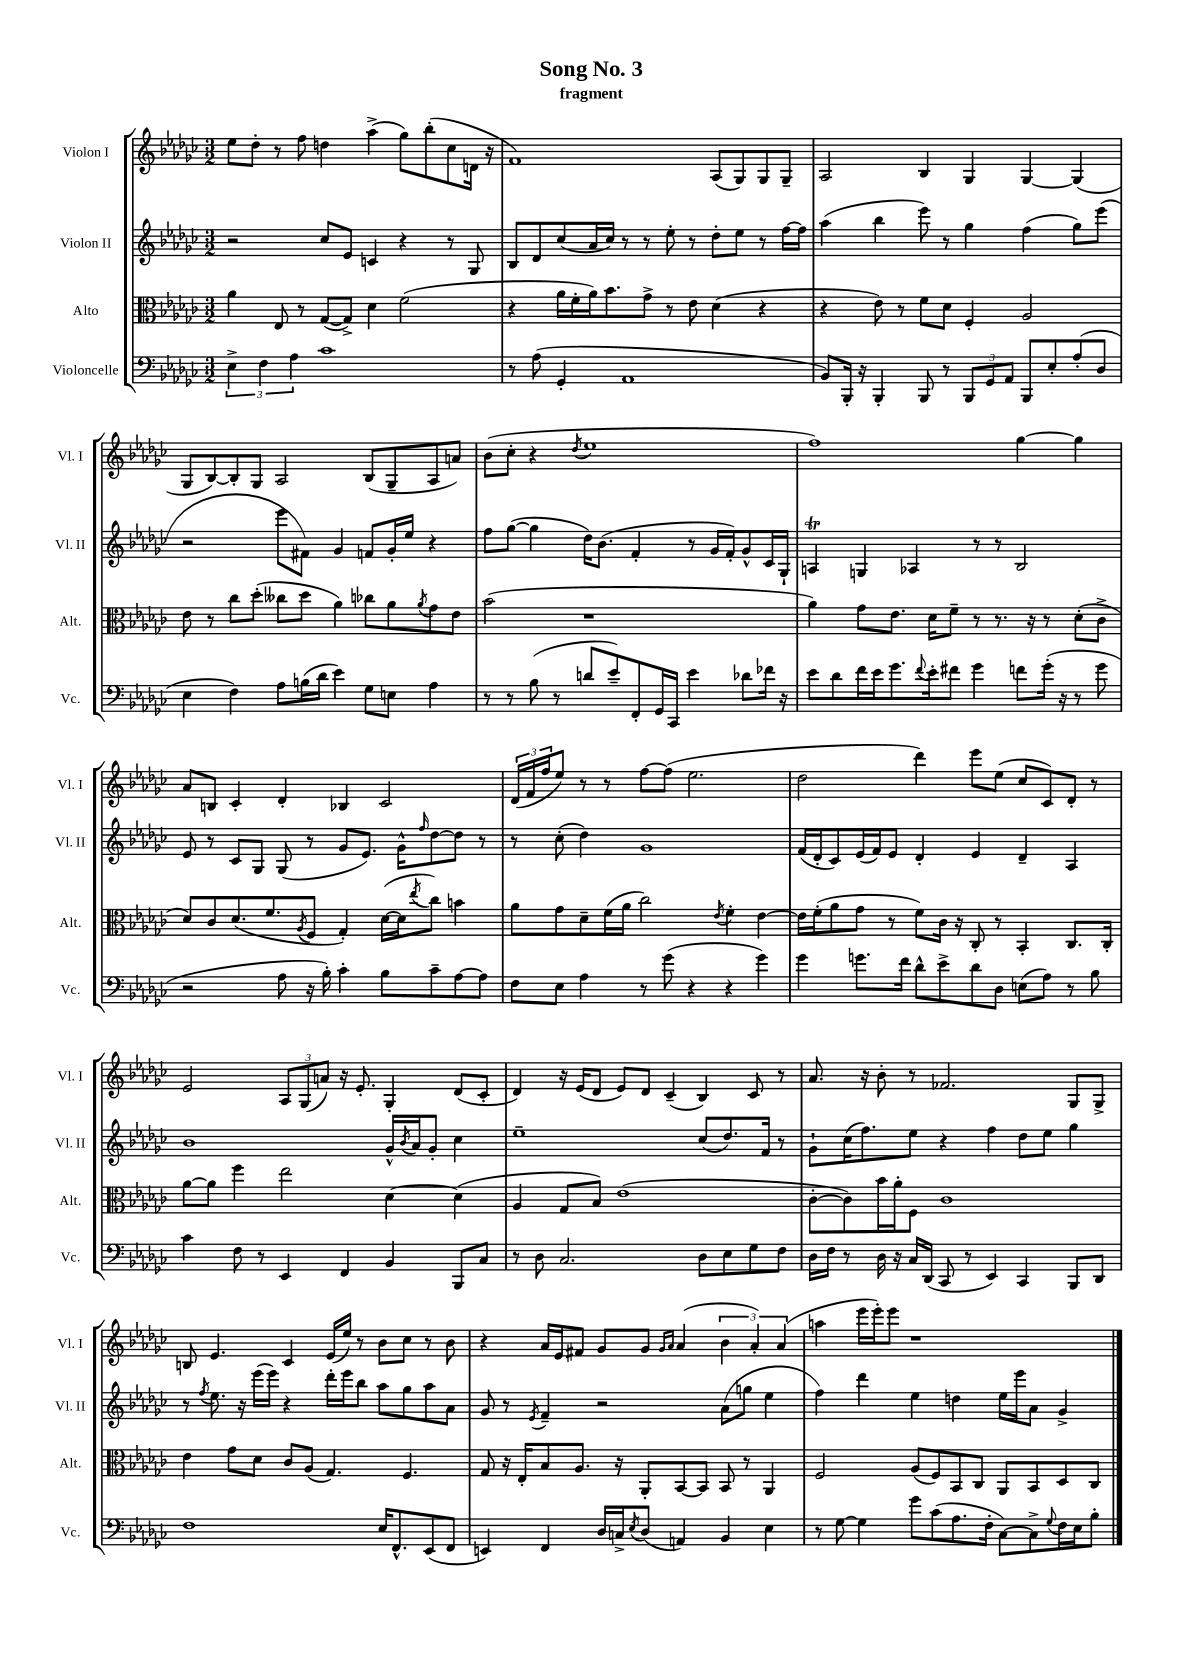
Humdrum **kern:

**kern	**kern	**kern	**kern
*staff4	*staff3	*staff2	*staff1
*clefF4	*clefC3	*clefG2	*clefG2
*k[b-e-a-d-g-c-]	*k[b-e-a-d-g-c-]	*k[b-e-a-d-g-c-]	*k[b-e-a-d-g-c-]
*M3/2	*M3/2	*M3/2	*M3/2
6E-^\	4a-\	2r	8ee-\L
.	.	.	8dd-'\J
6F\	.	.	.
.	8E-/	.	8r
6A-\	.	.	.
.	8r	.	8ff\
1c-	([8G-/L	8cc-/L	4dd\
.	8G-^/]J)	8e-/J	.
.	4d-\	4c/	(4aa-^\
.	(2f\	4r	8gg-\L)
.	.	.	(8bb-'\
.	.	8r	8cc-\
.	.	8G-/	16d\Jk
.	.	.	16r
=	=	=	=
8r	4r	8B-/L	1f)
(8A-\	.	8d-/	.
4GG-'/	16a-\LL	(8cc-/	.
.	16f'\	.	.
.	16a-\J)	16a-/L	.
.	8.b-\	16cc-/JJ)	.
1AA-	.	8r	.
.	8g-^\J	8r	.
.	8r	8ee-'\	.
.	8e-\	8r	.
.	(4d-\	8dd-'\L	(8A-/L
.	.	8ee-\J	8G-/)
.	4r	8r	8G-/
.	.	[16ff\LL	8G-~/J
.	.	16ff\]JJ	.
=	=	=	=
8BB-/L)	4r	(4aa-\	2A-/
16BBB-'/Jk	.	.	.
16r	.	.	.
4BBB-'/	8e-\)	4bb-\	.
.	8r	.	.
8BBB-/	8f\L	8eee-\)	4B-/
8r	8d-\J	8r	.
12BBB-/L	4F'/	4gg-\	4G-/
12GG-/	.	.	.
12AA-/J	.	.	.
8BBB-/L	2A-/	(4ff\	[4G-/
8E-'/	.	.	.
(8A-'/	.	8gg-\L)	(4G-/]
8D-/J	.	(8eee-\J	.
=	=	=	=
4E-\	8e-\	2r	8G-/L
.	8r	.	[8B-/)
4F\)	8cc-\L	.	8B-'/]
.	(8dd-'\J	.	8G-/J
8A-\L	8cc--\L	8eee-\L	2A-/
(16B\L	8dd-\J	8f#\J)	.
16d-\JJ	.	.	.
4e-\)	4a-\)	4g-/	.
8G-\L	8cc-\L	8f/L	(8B-/L
8E\J	8a-\	16g-'/L	8G-~/
.	.	16ee-/JJ	.
.	8qa-/	.	.
4A-\	8g-\	4r	8A-/
.	8e-\J	.	8a/J)
=	=	=	=
8r	(2b-\	8ff\L	(8b-\L
8r	.	([8gg-\J	8cc-'\J
(8B-\	.	4gg-\]	4r
8r	.	.	.
.	.	.	8qdd-/
8d/L	1r	16dd-\LK)	1ee-
.	.	(8.b-\J	.
8e-~/)	.	.	.
8FF'/	.	4f'/	.
16GG-/L	.	.	.
16CC-/JJ	.	.	.
4e-\	.	8r	.
.	.	16g-/LL	.
.	.	16f'/J)	.
8d-\L	.	8g-^^/	.
16f-\Jk	.	16c-/L	.
16r	.	16G-`/JJ	.
=	=	=	=
8e-\L	4a-\)	4A/	1ff)
8d-\	.	.	.
16f\L	8g-\L	4G/	.
16e-\J	.	.	.
8.g-\	8.e-\J	.	.
.	.	4A-/	.
8qqf/	.	.	.
16e-'\k	16d-\LK	.	.
8f#\J	8f~\J	.	.
4g-\	8r	8r	.
.	8.r	8r	.
8f\L	.	2B-/	[4gg-\
.	16r	.	.
(16g-'\Jk	8r	.	.
16r	.	.	.
8r	(8d-'\L	.	4gg-\]
8g-\	8c-^\J	.	.
=	=	=	=
2r	8d-/L)	8e-/	8a-/L
.	8c-/	8r	8B/J
.	(8.d-/	8c-/L	4c-'/
.	.	8G-/J	.
.	8.f/	.	.
8A-\	.	(8G-/	4d-'/
.	8qA-/	.	.
16r	8F/J	8r	.
16B-'\)	.	.	.
4c-'\	4G-'/)	8g-/L	4B-/
.	.	8.e-/J)	.
8B-\L	([16d-\LL	.	2c-/
.	16d-\]J	16g-^^\LK	.
.	8qee-/	16qqff/	.
8c-~\	8cc-\J)	[8dd-\	.
[8A-\	4b\	8dd-\]J	.
8A-\]J	.	8r	.
=	=	=	=
8F\L	8a-\L	8r	(24d-/LL
.	.	.	24f/
.	.	.	24ff/J
8E-\J	8g-\	(8cc-'\	8ee-/J)
4A-\	8d-~\	4dd-\)	8r
.	(16f\L	.	8r
.	16a-\JJ	.	.
8r	2cc-\)	1g-	[8ff\L
(8g-\	.	.	(8ff\]J
4r	.	.	2.ee-\
.	8qe-/	.	.
4r	4f'\	.	.
4g-\)	[4e-\	.	.
=	=	=	=
4g-\	16e-\]LL	(16f/LL	2dd-\
.	(16f'\J	16d-'/J	.
.	8a-\	8c-/)	.
8.g\L	8g-\J	(16e-/L	.
.	.	16f/J)	.
.	8r	8e-/J	.
16f\Jk	.	.	.
8d-^^\L	8f\L)	4d-'/	4ddd-\)
8e-^\	16c-\Jk	.	.
.	16r	.	.
8d-\	8C-'/	4e-/	8eee-\L
8D-\J	8r	.	(8ee-\J
(8E\L	4BB-'/	4d-~/	8cc-/L
8A-\J)	.	.	8c-/)
8r	8.C-/L	4A-/	8d-'/J
8B-\	.	.	8r
.	16C-'/Jk	.	.
=	=	=	=
4c-\	[8a-\L	1b-	2e-/
.	8a-\]J	.	.
8F\	4ff\	.	.
8r	.	.	.
4EE-/	2ee-\	.	12A-/L
.	.	.	(12G-/
.	.	.	12a/J)
4FF/	.	.	16r
.	.	.	8.e-'/
4BB-/	[4d-\	16g-^^/LL	4G-'/
.	.	8qb-/	.
.	.	16a-/J	.
.	.	8g-'/J	.
8BBB-/L	(4d-\]	4cc-\	(8d-/L
8C-/J	.	.	8c-'/J
=	=	=	=
8r	4A-/	1ee-~	4d-/)
8D-\	.	.	.
2.C-/	8G-/L	.	16r
.	.	.	(16e-/LK
.	8B-/J)	.	8d-/J
.	(1e-	.	8e-/L)
.	.	.	8d-/J
.	.	.	(4c-~/
8D-\L	.	(8cc-/L	4B-/)
8E-\	.	8.dd-/)	.
8G-\	.	.	8c-/
.	.	16f/Jk	.
8F\J	.	8r	8r
=	=	=	=
16D-\LL	[8c-'\L	8g-`\L	8.a-/
16F\JJ	.	.	.
8r	8c-\])	(16cc-\K	.
.	.	8.ff\)	16r
16D-\	16b-\L	.	8b-'\
16r	16a-'\J	.	.
16C-/LL	8F\J	8ee-\J	8r
(16DD-/JJ	.	.	.
8CC-/	1c-	4r	2.f-/
8r	.	.	.
4EE-/)	.	4ff\	.
4CC-/	.	8dd-\L	.
.	.	8ee-\J	.
8BBB-/L	.	4gg-\	8G-/L
8DD-/J	.	.	8G-^/J
=	=	=	=
1F	4e-\	8r	8B/
.	.	8qff/	.
.	.	8.ee-\	4.e-/
.	8g-\L	.	.
.	.	16r	.
.	8d-\J	(16eee-\LL	.
.	.	16eee-\JJ)	.
.	8c-/L	4r	4c-/
.	(8A-/J	.	.
.	4.G-/)	16ddd-'\LL	(16e-/LL
.	.	16eee-\J	16ee-/JJ)
.	.	8bb-\J	8r
16E-/LK	.	8aa-\L	8b-\L
8.FF^^/	.	.	.
.	4.F/	8gg-\	8cc-\J
(8EE-/	.	8aa-\	8r
8FF/J	.	8a-\J	8b-\
=	=	=	=
4EE/)	8G-/	8g-/	4r
.	16r	8r	.
.	16E-'/LK	.	.
.	.	8qe-/	.
4FF/	8B-/	4f~/	16a-/LL
.	.	.	16e-/J
.	8.A-/J	.	8f#/J
16D-/LL	.	2r	8g-/L
16C^/J	16r	.	.
8qE-/	.	.	.
(8D-/J	8AA-'/L	.	8g-/J
.	.	.	16qqg-/LL
.	.	.	16qqa-/JJ
4AA/)	[8BB-/	.	(4a-/
.	8BB-/]J	.	.
4BB-/	8BB-/	(8a-\L	6b-\
.	8r	8gg\J	.
.	.	.	6a-'/)
4E-\	4AA-/	4ee-\	.
.	.	.	(6a-/
=	=	=	=
8r	2F/	4ff\)	4aa\
[8G-\	.	.	.
4G-\]	.	4ddd-\	16eee-\LL
.	.	.	16eee-'\J)
.	.	.	8eee-\J
8g-\L	(8A-/L	4ee-\	1r
(8c-\	8F/)	.	.
8.A-\	8BB-/	4dd\	.
.	8C-/J	.	.
16F'\Jk	.	.	.
[8C-\L)	8AA-/L	16ee-\LL	.
.	.	16eee-\J	.
8C-^\]	8BB-/	8a-\J	.
8qqG-/	.	.	.
16F\L	8D-/	4g-^/	.
16E-\J	.	.	.
8B-'\J	8C-/J	.	.
==	==	==	==
*-	*-	*-	*-
